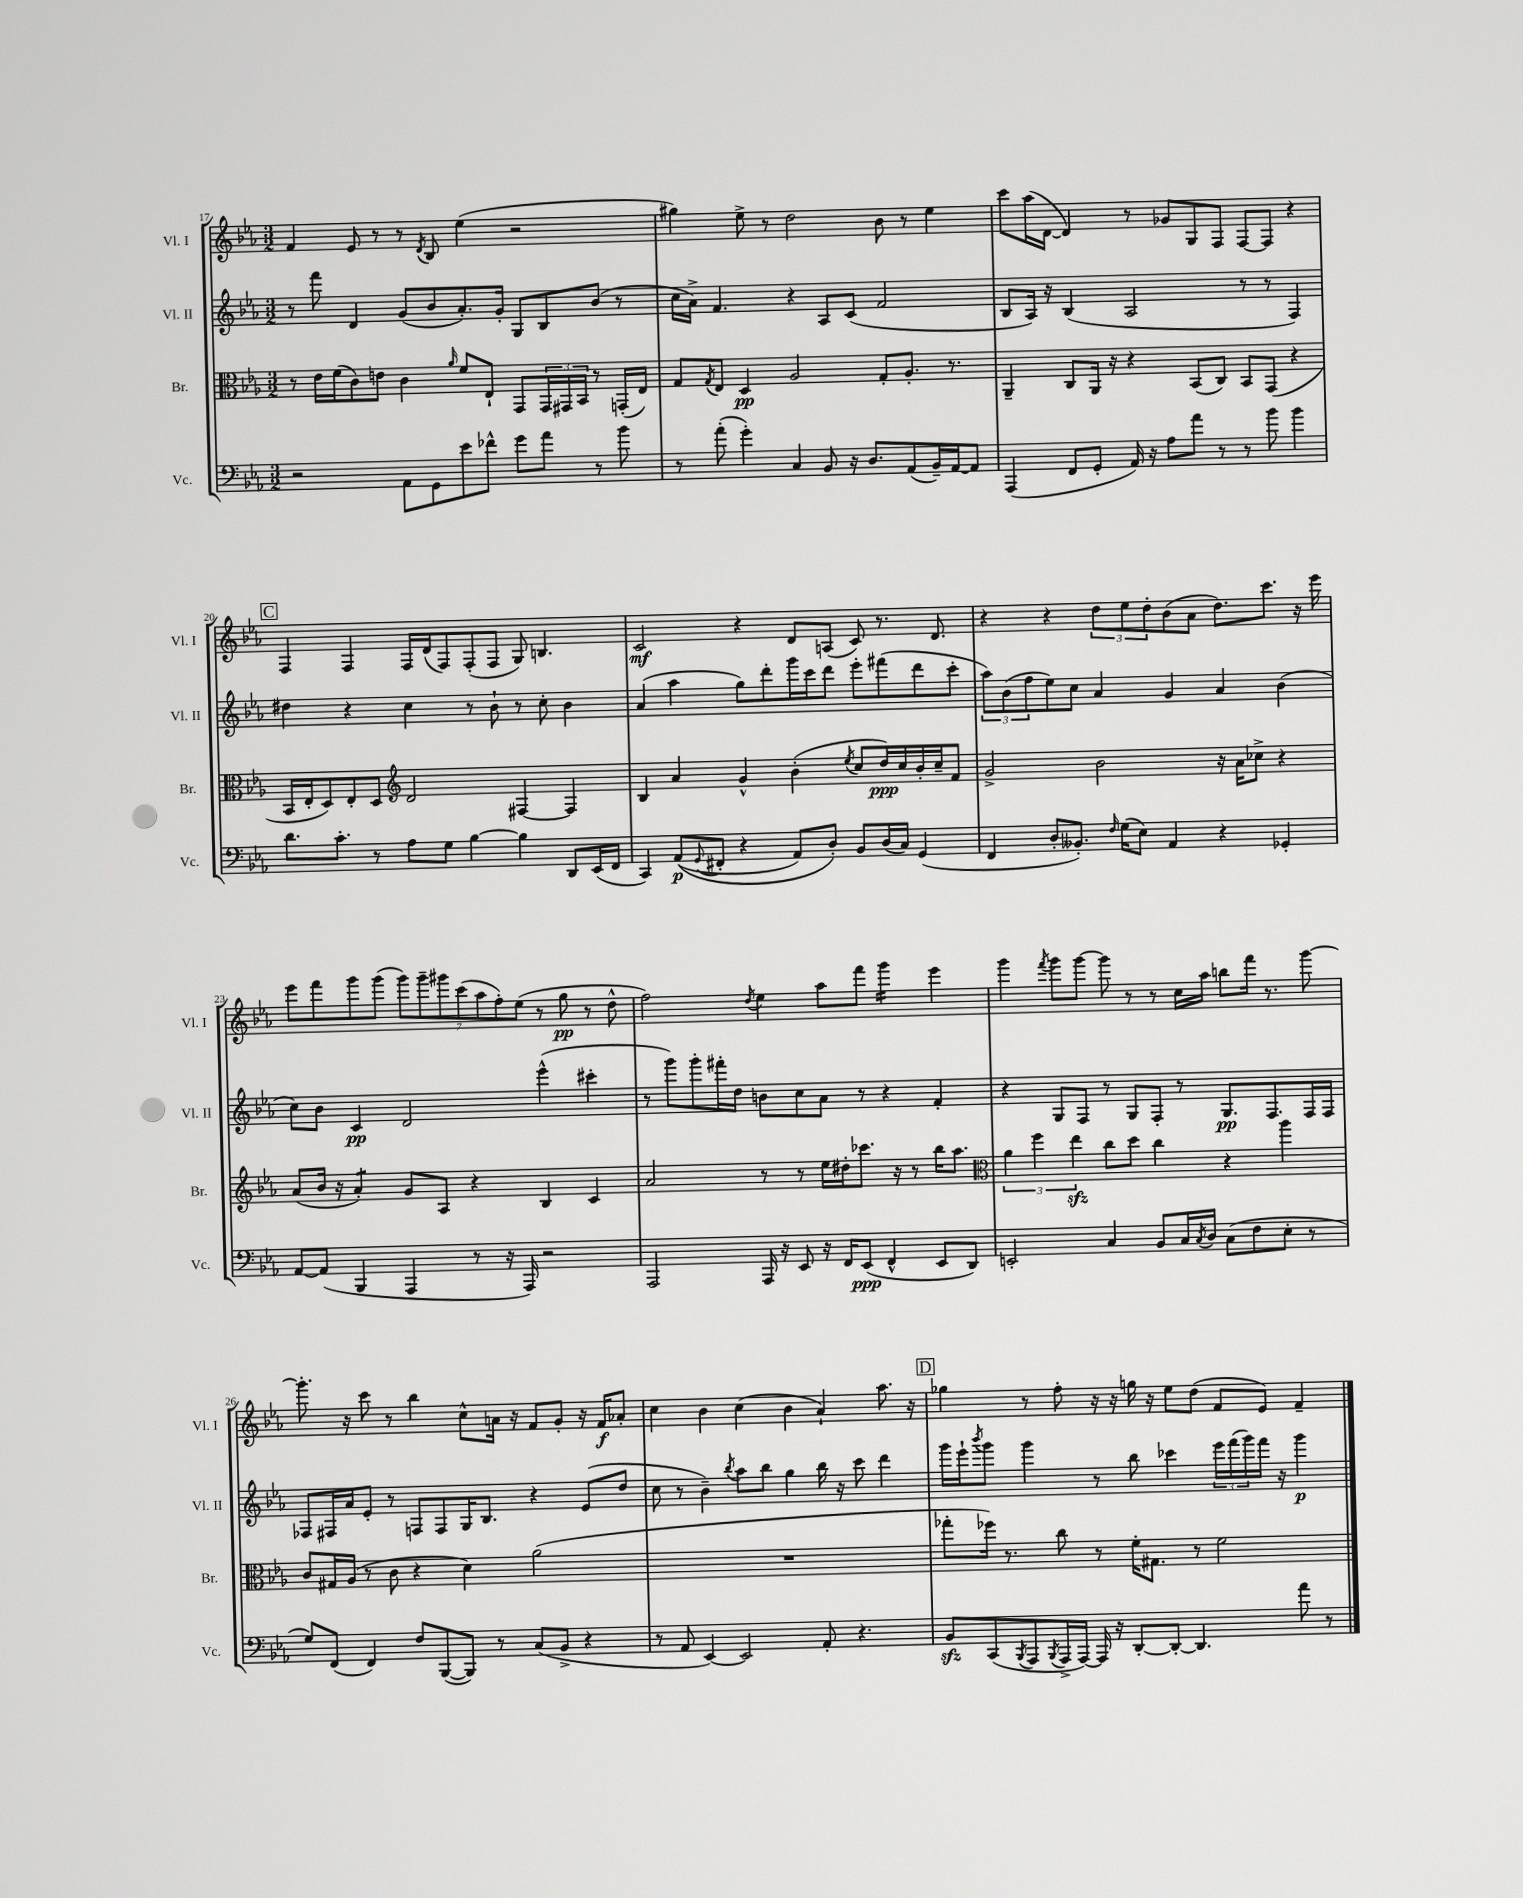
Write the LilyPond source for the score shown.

<<
\new StaffGroup <<
\new Staff = "s0" \with { instrumentName = "Vl. I" shortInstrumentName = "Vl. I" } {
    \clef treble \key ees \major \numericTimeSignature \time 3/2
    f'4 ees'8 r8 r8 \acciaccatura { d'8 } bes8 ees''4( r2 |
    gis''4) ees''8-> r8 d''2 bes'8 r8 ees''4 |
    c'''8 aes''16( d'16~ d'4) r8 ges'8 g8 f8 f8~ f8 r4 |
    \mark \markup { \box "C" } f4 f4 f16 d'16( f8) f8-.( f8 g8) b4. |
    c'2\mf r4 d'8 a8( c'8) r8. d'8. |
    r4 r4 \tuplet 3/2 { d''8 ees''8 d''8-. } bes'8( aes'8 d''8.) c'''8. r16 ees'''16 |
    ees'''8 f'''8 g'''8 g'''8( \tuplet 7/4 { g'''8) g'''8-- gis'''8 c'''8( aes''8 f''8-.) ees''8( } r8 g''8\pp r8 d''8-^ |
    f''2) \acciaccatura { d''8 } ees''4 aes''8 f'''8 g'''4:16 ees'''4 |
    g'''4 \acciaccatura { f'''8 } g'''8 g'''8~ g'''8 r8 r8 c''16 aes''16 b''8 f'''16 r8. g'''8~ |
    g'''8.-. r16 c'''8 r8 bes''4 c''8-^ a'16 r16 f'8 g'8-. r16 f'16\f aes'8-. |
    c''4 bes'4 c''4( bes'4 aes'4-!) aes''8. r16 |
    \mark \markup { \box "D" } ges''4 r8 f''8-. r16 r16 g''16 r16 ees''8 d''8( f'8 ees'8) f'4-- \bar "|." |
}
\new Staff = "s1" \with { instrumentName = "Vl. II" shortInstrumentName = "Vl. II" } {
    \clef treble \key ees \major \numericTimeSignature \time 3/2
    r8 f'''8 d'4 g'8( bes'8 aes'8.-.) g'16-. g8 bes8 bes'8( r8 |
    c''16 aes'16->) f'4. r4 aes8 c'8( f'2 |
    bes8 aes16) r16 bes4( aes2 r8 r8 f4) |
    \mark \markup { \box "C" } dis''4 r4 c''4 r8 bes'8-! r8 c''8-. bes'4 |
    aes'4( aes''4 g''8) d'''8-. g'''16 c'''16 d'''8 ees'''8-. fis'''8( d'''8 c'''8-. |
    \tuplet 3/2 { aes''8) bes'8( f''8 } ees''8) c''8 aes'4 g'4 aes'4 bes'4( |
    c''8) bes'8 c'4\pp d'2 ees'''4-^( cis'''4-. |
    r8 g'''8) g'''8-. fis'''16-. d''16 b'8 c''8 aes'8 r8 r4 f'4-. |
    r4 g8 f8 r8 g8 f8-. r8 g8.\pp f8. f16 f16 |
    fes8 fis16 aes'16 ees'8-. r8 f8 f8 g16 bes8. r4 ees'8( d''8 |
    c''8 r8 bes'4--) \acciaccatura { bes''8 } aes''8 bes''8 g''4 bes''16 r16 c'''8 d'''4 |
    \mark \markup { \box "D" } g'''16 ees'''16-! \acciaccatura { bes'''8 } g'''8 g'''4 r8 bes''8 ces'''4 \tuplet 3/2 { ees'''16 f'''16( g'''16) } f'''16 r16 g'''4\p \bar "|." |
}
\new Staff = "s2" \with { instrumentName = "Br." shortInstrumentName = "Br." } {
    \clef alto \key ees \major \numericTimeSignature \time 3/2
    r8 ees'16 f'16( c'8) e'8 c'4 \grace { aes'16 } f'8 ees8-! g,8 \tuplet 3/2 { g,16 gis,16 bes,16 } r8 g,16-.( ees16) |
    g8 \acciaccatura { g8 } ees8 d4\pp aes2 g8-. aes8.-. r8. |
    aes,4-- c8 aes,16 r16 r4 bes,8( c8) bes,8 g,8( r4 |
    \mark \markup { \box "C" } bes,16 ees16-. d8) ees8-. d8 \clef treble d'2 fis4~ fis4 |
    bes4 aes'4 g'4-^ bes'4-.( \acciaccatura { ees''8 } c''8 d''16\ppp) c''16 bes'16-. c''16-- f'8 |
    g'2-> bes'2 r16 aes'16 ces''8-> r4 |
    aes'8( bes'16 r16 aes'4:8-.) g'8 aes8 r4 bes4 c'4 |
    aes'2 r8 r8 ees''16 dis''16-. ces'''8. r16 r8 bes''16 aes''8. |
    \clef alto \tuplet 3/2 { aes'4 f''4 ees''4\sfz } c''8 d''8 c''4 r4 aes''4 |
    c'8 gis16 aes16( r8 c'8 r4 d'4) aes'2( |
    R1. |
    \mark \markup { \box "D" } ges''8-. fes''16) r8. c''8 r8 f'16-. gis8. r8 f'2 \bar "|." |
}
\new Staff = "s3" \with { instrumentName = "Vc." shortInstrumentName = "Vc." } {
    \clef bass \key ees \major \numericTimeSignature \time 3/2
    r2 aes,8 g,8 ees'8 fes'8-^ g'8 aes'8 r8 bes'8 |
    r8 aes'8-.( g'4-.) c4 bes,8 r16 d8. aes,8( bes,16--) aes,16~ aes,8 |
    aes,,4( f,8 g,8-. aes,16) r16 aes8 aes'8 r8 r8 bes'8 bes'4 |
    \mark \markup { \box "C" } d'8. c'8.-. r8 aes8 g8 bes4~ bes4 d,8 ees,16( f,16 |
    c,4) aes,8\p(\( \appoggiatura { g,8 } fis,8-. r4 aes,8) d8-.\) bes,8 d16( c16) g,4( |
    f,4 d8-. beses,8.-.) \grace { f16 } g16( ees8) aes,4 r4 ges,4-. |
    aes,8~ aes,8( bes,,4 aes,,4 r8 r16 aes,,16) r2 |
    aes,,2 aes,,16 r16 ees,8 r16 f,16 ees,8\ppp( f,4-^ ees,8 d,8) |
    e,2-. c4 bes,8 c16 \acciaccatura { c8 } d16 c8( f8 ees8-. r8 |
    g8) f,8( f,4) f8 bes,,8~( bes,,8) r8 c8( bes,8-> r4 |
    r8 aes,8 ees,4~) ees,2 aes,8-. r4. |
    \mark \markup { \box "D" } bes,8\sfz c,8( \acciaccatura { bes,,8 } aes,,8 \acciaccatura { bes,,8 } aes,,16-> aes,,16~) aes,,16 r16 d,8~-. d,8~-. d,4. aes'8 r8 \bar "|." |
}
>>
>>
\layout { \context { \Score currentBarNumber = #17 } }
